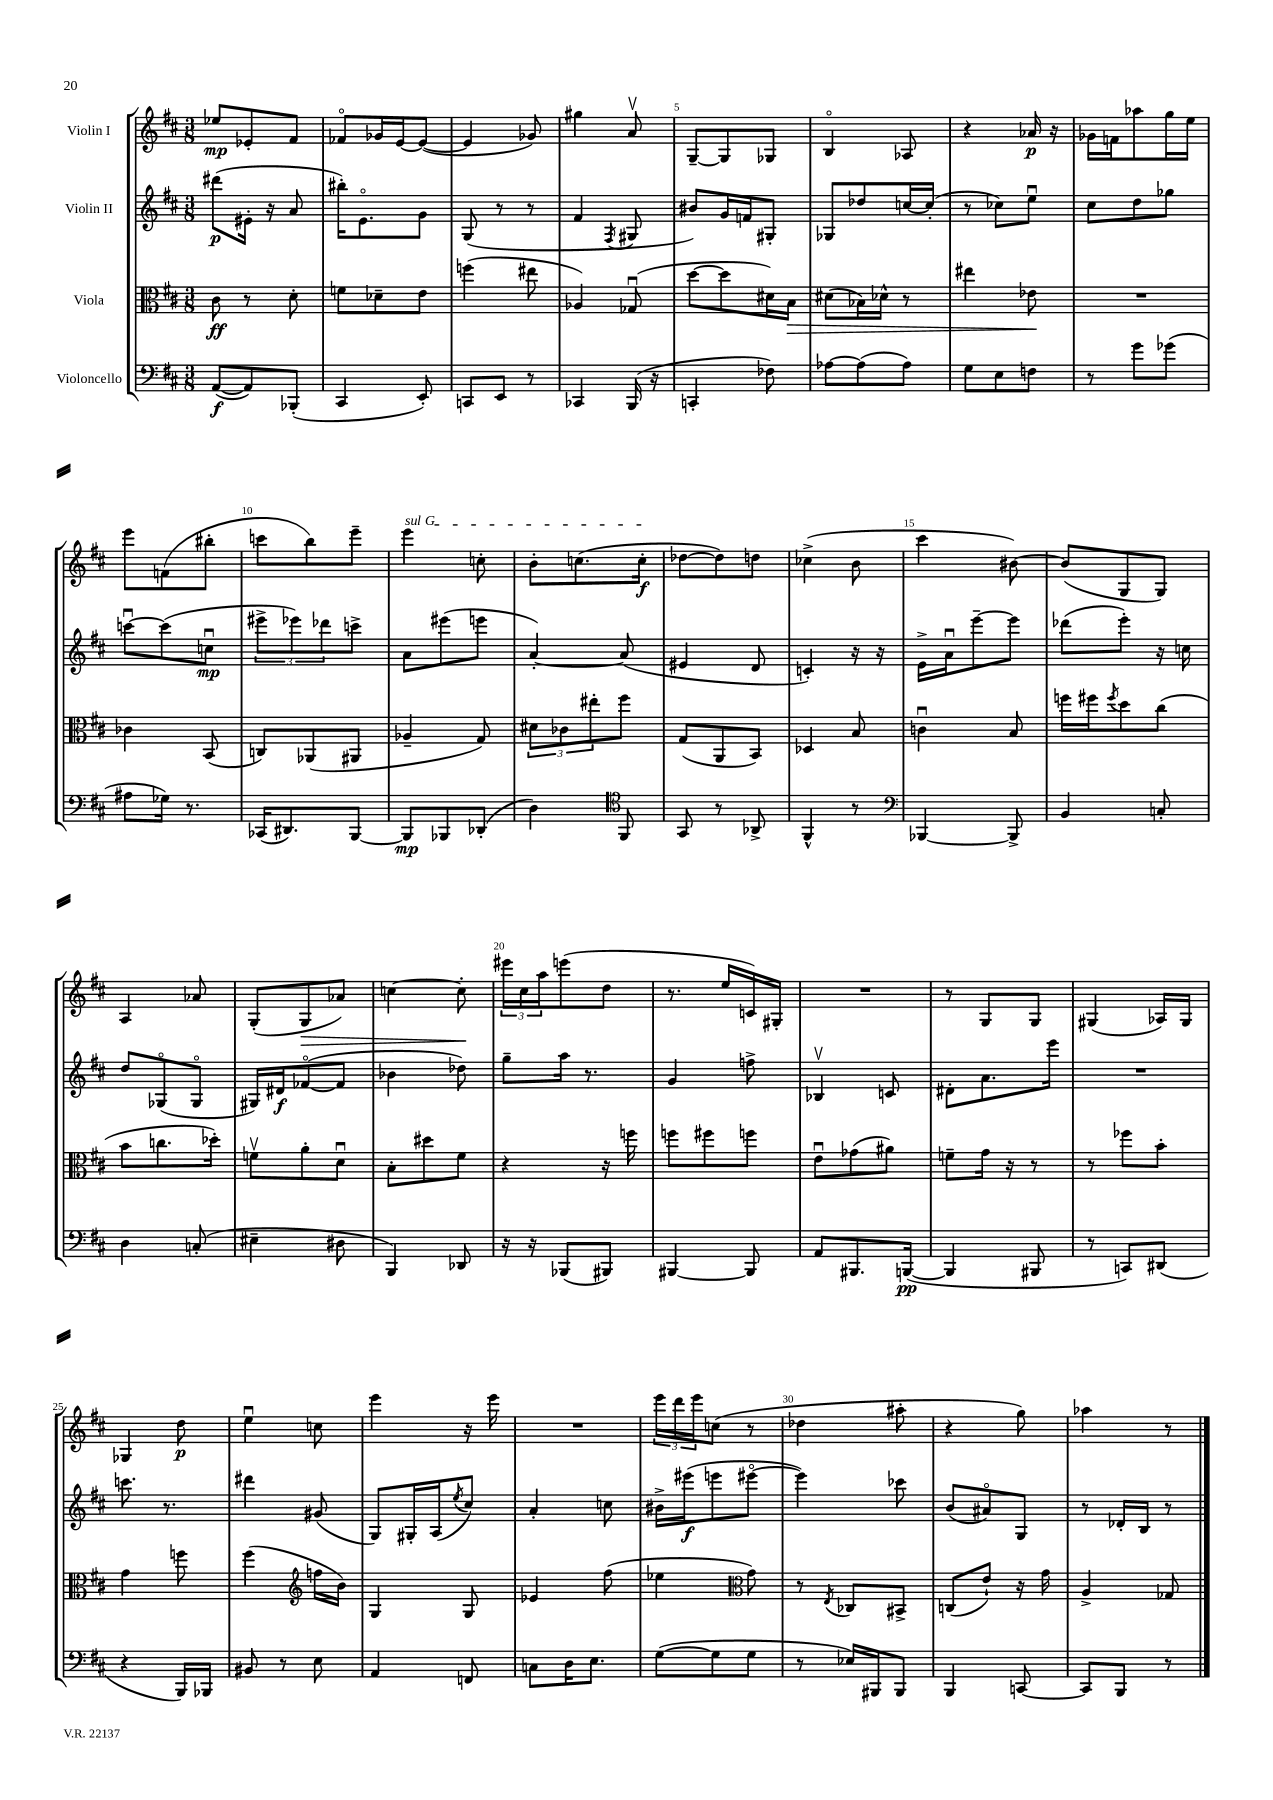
<<
\new StaffGroup <<
\new Staff = "s0" \with { instrumentName = "Violin I" } {
    \clef treble \key d \major \numericTimeSignature \time 3/8
    ees''8\mp ees'8-. fis'8 |
    fes'8\flageolet ges'16 e'16~ e'8~( |
    e'4 ges'8) |
    gis''4 a'8\upbow |
    g8~-- g8 ges8 |
    b4\flageolet aes8 |
    r4 aes'16\p r16 |
    ges'16 f'16 aes''8 g''16 e''16 |
    e'''8 f'8( bis''8-. |
    c'''8 b''8) e'''8-- |
    \once \override TextSpanner.bound-details.left.text = \markup { \italic "sul G" } e'''4\startTextSpan c''8-. |
    b'8-. c''8.( c''16-.\f\stopTextSpan |
    des''8~ des''8) d''8 |
    ces''4->( b'8 |
    cis'''4 bis'8~) |
    bis'8( g8 g8) |
    a4 aes'8 |
    g8-.( g8\> aes'8) |
    c''4~ c''8-.\! |
    \tuplet 3/2 { eis'''16 cis''16 a''16 } e'''8( d''8 |
    r8. e''16 c'16) gis16-. |
    R4. |
    r8 g8 g8 |
    gis4( aes16) gis16 |
    ges4 d''8\p |
    e''4\downbow c''8 |
    e'''4 r16 e'''16 |
    R4. |
    \tuplet 3/2 { e'''16 d'''16 e'''16 } c''8( r8 |
    des''4 ais''8-. |
    r4 g''8) |
    aes''4 r8 \bar "|." |
}
\new Staff = "s1" \with { instrumentName = "Violin II" } {
    \clef treble \key d \major \numericTimeSignature \time 3/8
    dis'''8\p( eis'16-. r16 a'8 |
    bis''16-.) e'8.\flageolet g'8 |
    g8( r8 r8 |
    fis'4 \acciaccatura { fis8 } gis8 |
    bis'8) g'16 f'16 gis8-. |
    ges8 des''8 c''16~ c''16-.( |
    r8 ces''8) e''8\downbow |
    cis''8 d''8 ges''8 |
    c'''8~\downbow c'''8( c''8\downbow\mp |
    \tuplet 3/2 { eis'''8-> ees'''8) des'''8 } c'''8-> |
    a'8 eis'''8( e'''8 |
    a'4~-.) a'8( |
    eis'4 d'8 |
    c'4-.) r16 r16 |
    e'16-> a'16\downbow e'''8~-- e'''8 |
    des'''8( e'''8-.) r16 c''16 |
    d''8 ges8\flageolet( ges8\flageolet |
    gis16) dis'16\f fes'8~\flageolet( fes'8 |
    bes'4 des''8) |
    g''8-- a''16 r8. |
    g'4 f''8-> |
    bes4\upbow c'8 |
    dis'8-. a'8. e'''16 |
    R4. |
    c'''8. r8. |
    dis'''4 gis'8( |
    g8) gis16-. a16( \acciaccatura { e''8 } cis''8) |
    a'4-. c''8 |
    bis'16-> eis'''16\f( e'''8 eis'''8~\flageolet |
    eis'''4) ces'''8 |
    b'8( ais'8\flageolet) g8 |
    r8 des'16-. b16 r8 \bar "|." |
}
\new Staff = "s2" \with { instrumentName = "Viola" } {
    \clef alto \key d \major \numericTimeSignature \time 3/8
    cis'8\ff r8 d'8-. |
    f'8 des'8-- e'8 |
    f''4( eis''8 |
    aes4) ges8\downbow( |
    d''8~ d''8 dis'16) b16\> |
    dis'8( bes16) des'16-^ r8 |
    eis''4 ees'8\! |
    R4. |
    ces'4 b,8( |
    c8) aes,8( ais,8 |
    aes4-- g8) |
    \tuplet 3/2 { dis'8 ces'8 eis''8-. } fis''8 |
    g8( a,8 b,8) |
    des4 b8 |
    c'4\downbow b8 |
    f''16 fis''16 \acciaccatura { fis''8 } d''8 cis''8( |
    b'8 c''8. des''16-.) |
    f'8\upbow a'8-. d'8\downbow |
    b8-. dis''8 fis'8 |
    r4 r16 f''16 |
    f''8 fis''8 f''8 |
    e'8\downbow ges'8( ais'8) |
    f'8-- g'16 r16 r8 |
    r8 fes''8 b'8-. |
    g'4 f''8 |
    fis''4( \clef treble f''16 b'16) |
    g4 g8 |
    ees'4 fis''8( |
    ees''4 \clef alto g'8) |
    r8 \acciaccatura { e8 } ces8 bis,8-> |
    c8( e'8-!) r16 g'16 |
    a4-> ges8 \bar "|." |
}
\new Staff = "s3" \with { instrumentName = "Violoncello" } {
    \clef bass \key d \major \numericTimeSignature \time 3/8
    a,8~\f( a,8) bes,,8-.( |
    cis,4 e,8-.) |
    c,8 e,8 r8 |
    ces,4 b,,16( r16 |
    c,4-. fes8) |
    aes8~ aes8( aes8) |
    g8 e8 f8 |
    r8 g'8 ges'8( |
    ais8 ges16) r8. |
    ces,16( dis,8.) b,,8~ |
    b,,8\mp bes,,8 des,8-.( |
    d4) \clef tenor fis,8 |
    g,8 r8 aes,8-> |
    fis,4-^ r8 |
    \clef bass bes,,4~ bes,,8-> |
    b,4 c8-. |
    d4 c8-.( |
    eis4-- dis8 |
    b,,4) des,8 |
    r16 r16 bes,,8( bis,,8) |
    bis,,4~ bis,,8 |
    a,8 bis,,8. b,,16~\pp( |
    b,,4 bis,,8 |
    r8 c,8) dis,8( |
    r4 b,,16) bes,,16 |
    bis,8 r8 e8 |
    a,4 f,8 |
    c8 d16 e8. |
    g8~( g8 g8 |
    r8 ees16) bis,,16 bis,,8 |
    b,,4 c,8~ |
    c,8 b,,8 r8 \bar "|." |
}
>>
>>
\layout { \context { \Score \override BarNumber.break-visibility = ##(#f #t #t) barNumberVisibility = #(every-nth-bar-number-visible 5) } }
